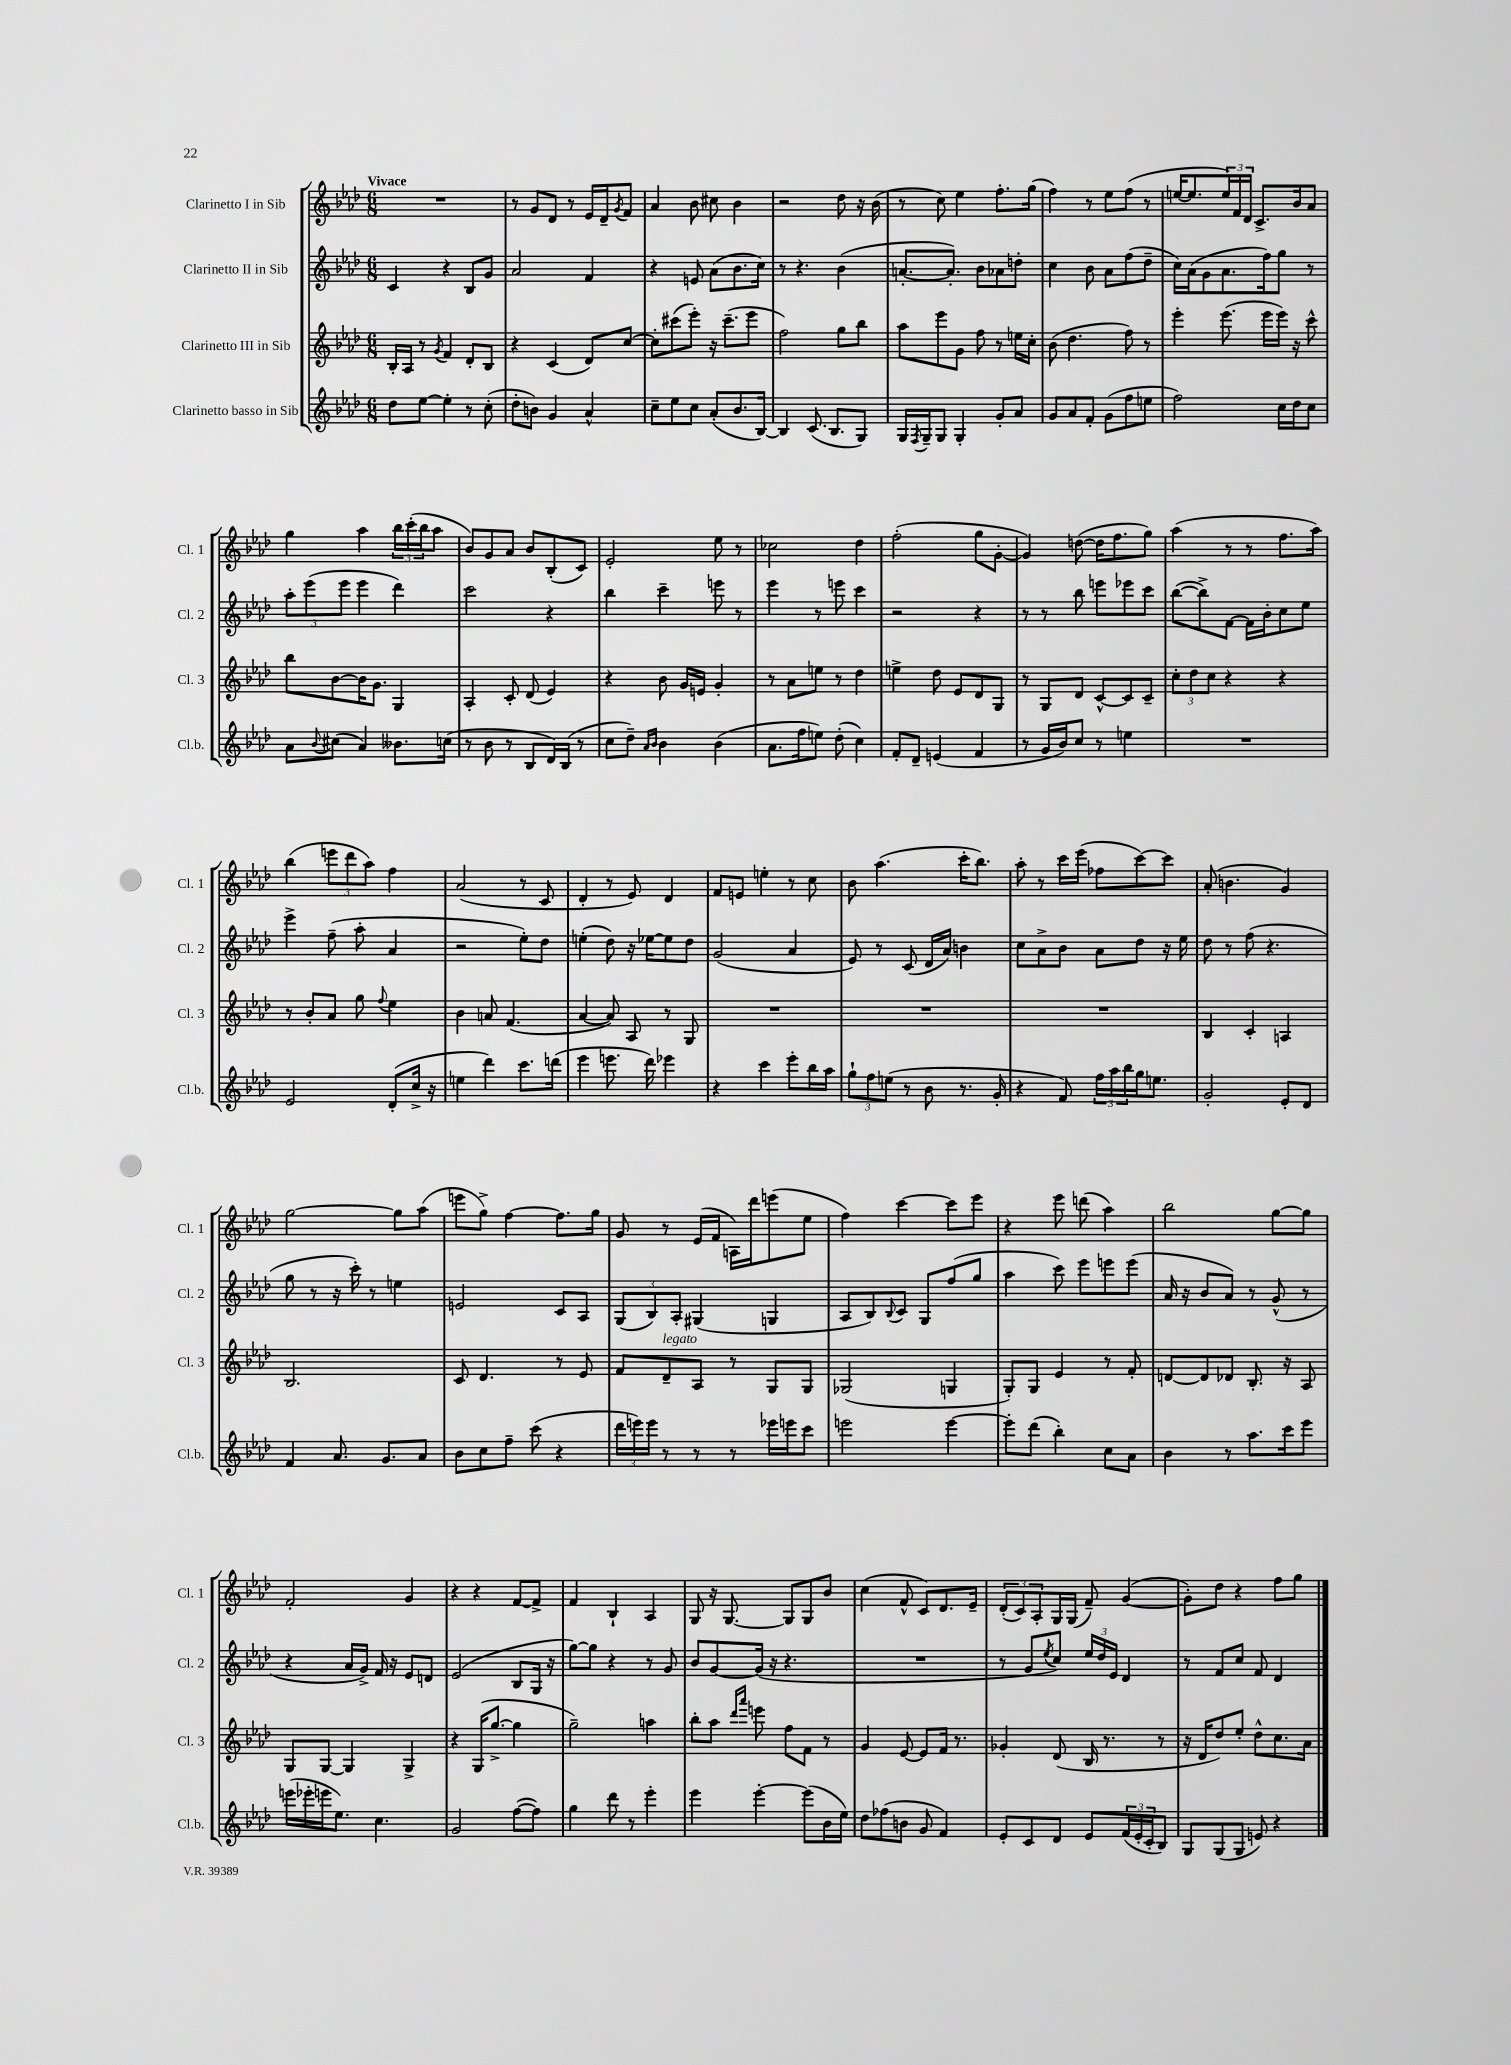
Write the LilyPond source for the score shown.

<<
\new StaffGroup <<
\new Staff = "s0" \with { instrumentName = "Clarinetto I in Sib" shortInstrumentName = "Cl. 1" } {
    \clef treble \key aes \major \numericTimeSignature \time 6/8 \tempo "Vivace"
    R2. |
    r8 g'8 des'8 r8 ees'16 des'16-- \acciaccatura { g'8 } f'8 |
    aes'4 bes'8 cis''8 bes'4 |
    r2 des''8 r16 bes'16( |
    r8 c''8) ees''4 f''8.-. g''16( |
    f''4) r8 ees''8 f''8( r8 |
    e''16~ e''8. \tuplet 3/2 { e''16) f'16 des'16 } c'8.-> bes'16 aes'8 |
    g''4 aes''4 \tuplet 3/2 { bes''16 c'''16-.( bes''16 } aes''8 |
    bes'8) g'8 aes'8 bes'8 bes8-.( c'8) |
    ees'2-. ees''8 r8 |
    ces''2 des''4 |
    f''2-.( g''8 g'8~-. |
    g'4) d''8~( d''16 f''8. g''8) |
    aes''4( r8 r8 f''8. aes''16) |
    bes''4( \tuplet 3/2 { e'''8 des'''8 aes''8) } f''4 |
    aes'2( r8 c'8 |
    des'4-. r8 ees'8) des'4 |
    f'8 e'8 e''4-. r8 c''8 |
    bes'8 aes''4.( c'''16-. bes''8.) |
    aes''8-. r8 c'''16 ees'''16( fes''8 c'''8~) c'''8 |
    aes'8-.( b'4. g'4) |
    g''2~ g''8 aes''8( |
    e'''8 g''8->) f''4~ f''8. g''16 |
    g'8 r8 ees'16( f'16 a16) des'''16 e'''8( ees''8 |
    f''4) c'''4~ c'''8 ees'''8 |
    r4 ees'''8 d'''8( aes''4) |
    bes''2 g''8~ g''8 |
    f'2-. g'4 |
    r4 r4 f'8~ f'8-> |
    f'4 bes4-! aes4 |
    g8 r16 g8.~ g8 g8 bes'8 |
    c''4( f'8-^ c'8) des'8. ees'16-- |
    \tuplet 3/2 { des'8-.( c'8) aes8-. } g16 g16( f'8--) g'4~( |
    g'8-.) des''8 r4 f''8 g''8 \bar "|." |
}
\new Staff = "s1" \with { instrumentName = "Clarinetto II in Sib" shortInstrumentName = "Cl. 2" } {
    \clef treble \key aes \major \numericTimeSignature \time 6/8
    c'4 r4 bes8 g'8 |
    aes'2 f'4 |
    r4 e'8 aes'8( bes'8. c''16) |
    r8 r4. bes'4( |
    a'8.~-. a'8.-.) bes'8 aes'8 d''8-. |
    c''4 bes'8 aes'8 f''8( des''8-- |
    c''16) aes'16( g'8 aes'8. f''16) g''8 r8 |
    \tuplet 3/2 { aes''8-. ees'''8( ees'''8 } ees'''4 des'''4) |
    c'''2 r4 |
    bes''4 c'''4-- e'''8 r8 |
    ees'''4 r8 e'''8 c'''4 |
    r2 r4 |
    r8 r8 bes''8 e'''8 ees'''8 c'''8 |
    bes''8~( bes''8->) f'8~ f'16 bes'16-. c''8 ees''8 |
    ees'''4-> f''8--( aes''8-. aes'4 |
    r2 ees''8-.) des''8 |
    e''4-.( des''8) r16 ees''16~ ees''8 des''8 |
    g'2( aes'4 |
    ees'8) r8 c'8( des'16 aes'16) b'4 |
    c''8 aes'8-> bes'8 aes'8 des''8 r16 ees''16 |
    des''8 r8 f''8( r4. |
    g''8 r8 r16 c'''16-.) r8 e''4 |
    e'2 c'8 aes8 |
    \tuplet 3/2 { g8( bes8) aes8-. } gis4( g4 |
    aes8 bes8) \appoggiatura { bes8 } c'8 g8 f''8( g''8 |
    aes''4 c'''8) ees'''8 e'''8 e'''8( |
    aes'16 r16 bes'8 aes'8) r8 g'8-^( r8 |
    r4 aes'16 g'16->) f'16 r16 ees'8 d'8 |
    ees'2( bes8 g16 r16 |
    g''8~) g''8 r4 r8 g'8 |
    bes'8 g'8~ g'16( r16 r4. |
    R2. |
    r8 g'8 \acciaccatura { ees''8 } c''8) \tuplet 3/2 { ees''16 des''16 ees'16 } des'4 |
    r8 f'8 c''8 f'8 des'4 \bar "|." |
}
\new Staff = "s2" \with { instrumentName = "Clarinetto III in Sib" shortInstrumentName = "Cl. 3" } {
    \clef treble \key aes \major \numericTimeSignature \time 6/8
    bes16-. aes16 r8 \acciaccatura { g'8 } f'4 des'8-. bes8 |
    r4 c'4( des'8) c''8~ |
    c''8-. cis'''8( ees'''8-.) r16 cis'''8.--( ees'''8 |
    f''2) g''8 bes''8 |
    aes''8 ees'''8 g'8 f''8 r8 e''16 c''16-. |
    bes'8( des''4. f''8) r8 |
    ees'''4-. ees'''8.( ees'''16 ees'''16) r16 c'''8-^ |
    bes''8 bes'8~ bes'16 g'8. g4 |
    aes4-. c'8-. des'8( ees'4) |
    r4 bes'8 g'16 e'16 g'4-. |
    r8 aes'8 e''8 r8 des''4 |
    e''4-> des''8 ees'8 des'8 g8 |
    r8 g8 des'8 c'8~-^ c'8 c'8-- |
    \tuplet 3/2 { c''8-. des''8 c''8 } r4 r4 |
    r8 bes'8-. aes'8 g''8 \appoggiatura { f''8 } ees''4 |
    bes'4 a'8 f'4.( |
    aes'4~ aes'8) aes8 r8 g8 |
    R2. |
    R2. |
    R2. |
    bes4 c'4-. a4 |
    bes2. |
    c'8 des'4. r8 ees'8 |
    f'8 des'8--^\markup { \italic "legato" } aes8 r8 g8 g8 |
    ges2( g4 |
    g8-.) g8 ees'4 r8 f'8-. |
    d'8~ d'8 des'8 bes8.-. r16 aes8 |
    g8 g8~ g4 g4-> |
    r4 g16( g''8.~-> g''4 |
    g''2--) a''4 |
    bes''8-. aes''8 \grace { des'''16 aes'''16 } e'''8 f''8 f'8 r8 |
    g'4 ees'8~ ees'8 f'16 r8. |
    ges'4-. des'8( bes16 r8. r8 |
    r16 des'16 des''8) ees''8-. des''8-^ c''8. aes'16 \bar "|." |
}
\new Staff = "s3" \with { instrumentName = "Clarinetto basso in Sib" shortInstrumentName = "Cl.b." } {
    \clef treble \key aes \major \numericTimeSignature \time 6/8
    des''8 ees''8~ ees''4-. r8 c''8-.( |
    des''8-. b'8) g'4 aes'4-^ |
    c''8-- ees''8 c''8 aes'8-.( bes'8. bes16~) |
    bes4 c'8.( bes8. g8) |
    g16 \acciaccatura { f8 } g16-- g8 g4-. g'8-. aes'8 |
    g'8 aes'8 f'8-. g'8( f''8 e''8 |
    f''2) c''16 des''16 c''8 |
    aes'8 \appoggiatura { bes'8 } cis''8( aes'4) beses'8. c''16( |
    r8 bes'8 r8 bes8 des'16) bes16( r8 |
    c''8 des''8--) \grace { aes'16 bes'16 } bes'4 bes'4( |
    aes'8. f''16 e''8) des''8-.( c''4) |
    f'8-. des'8-- e'4( f'4 |
    r8 g'16 bes'16) c''8 r8 e''4 |
    R2. |
    ees'2 des'8-.( c''16-> r16 |
    e''4 des'''4) c'''8. d'''16( |
    ees'''4 e'''8. des'''16) ees'''4 |
    r4 c'''4 ees'''8-. bes''16 aes''16 |
    \tuplet 3/2 { g''8-! f''8 e''8( } r8 bes'8 r8. g'16-. |
    r4 f'8) \tuplet 3/2 { f''16 aes''16 bes''16 } g''16 e''8. |
    g'2-. ees'8-. des'8 |
    f'4 aes'8. g'8. aes'8 |
    bes'8 c''8 f''8-- c'''8( r4 |
    \tuplet 3/2 { des'''16 e'''16) e'''16 } r8 r8 r8 ees'''16 e'''16 c'''8 |
    e'''2 e'''4~ |
    e'''8-. des'''8( bes''4-.) c''8 aes'8 |
    bes'4 r8 aes''8. c'''16 ees'''8 |
    e'''16( ees'''16-. e'''16 ees''8.) c''4. |
    g'2 f''8~( f''8) |
    g''4 des'''8 r8 ees'''4-. |
    ees'''4 ees'''4~-. ees'''8( bes'16 ees''16) |
    des''8 fes''8( b'8 g'8 f'4) |
    ees'8-. c'8 des'8 ees'8 \tuplet 3/2 { f'16( ees'16-. c'16-. } bes8) |
    g8 g8( g8 e'8) r4 \bar "|." |
}
>>
>>
\layout { \context { \Score \remove "Bar_number_engraver" } }
